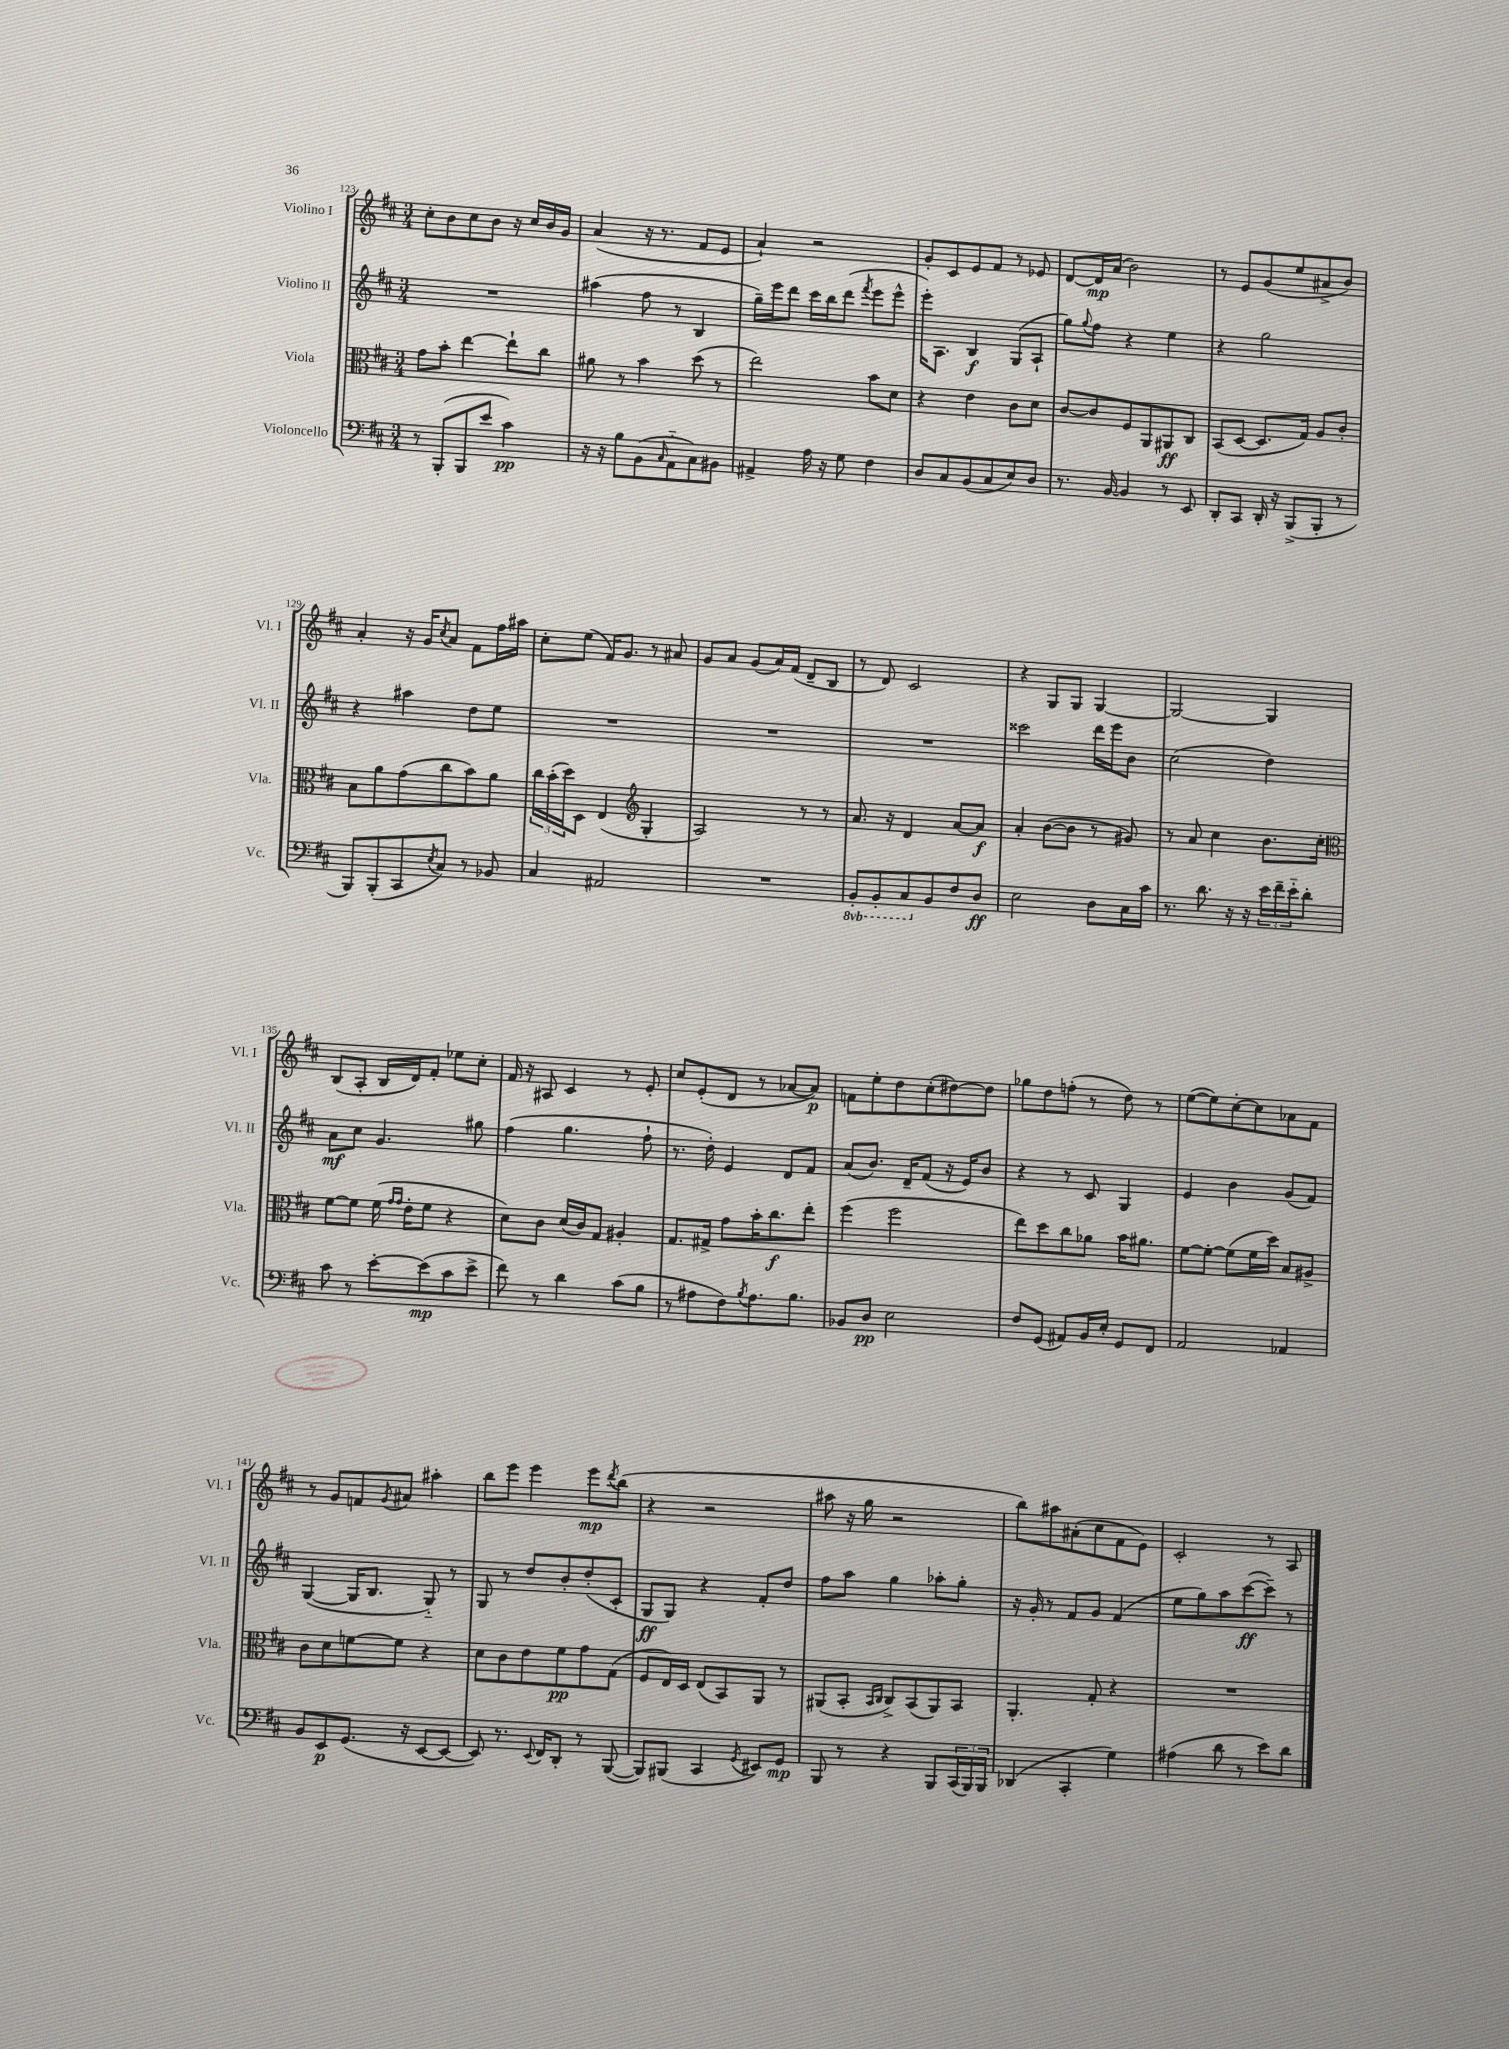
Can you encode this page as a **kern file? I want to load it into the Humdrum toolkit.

**kern	**kern	**kern	**kern
*staff4	*staff3	*staff2	*staff1
*clefF4	*clefC3	*clefG2	*clefG2
*k[f#c#]	*k[f#c#]	*k[f#c#]	*k[f#c#]
*M3/4	*M3/4	*M3/4	*M3/4
8r	8g	2.r	8cc#'
(8BBB'	8b'	.	8b
8BBB	[4ee	.	8cc#
8e	.	.	8b
4c#)	8ee`]	.	16r
.	.	.	16cc#
.	8cc#	.	16b
.	.	.	16g
=	=	=	=
16r	8a#	(4aa#	(4a
16r	.	.	.
8B	8r	.	.
(8BB	4b	8ff#	16r
.	.	.	8.r
16qqC#	.	.	.
8AA'~	.	8r	.
8C#)	(8dd	4B	8f#
8BB#	8r	.	8e
=	=	=	=
4AA#^	2ee)	16gg~)	4a`)
.	.	16eee	.
.	.	8ddd	.
16A	.	16ccc#	2r
16r	.	16bb	.
8G	.	(8ddd	.
.	.	8qfff#	.
4F#	8b	8eee	.
.	8d	8eee^^	.
=	=	=	=
8D	4r	16eee')	8g'
.	.	8.A	.
8C#	.	.	8c#
(8BB	4e	4B	8e
8C#	.	.	8f#
8E)	8c#	(8G	8r
8D	8d	8A`	8e-
=	=	=	=
8.r	[8c#	8gg)	[8d
.	.	8qqgg	.
.	8c#]	8ff#	16d]
[16BB	.	.	(16a
4BB]	8F#	4r	2b)
.	8AA	.	.
8r	8AA#	4ee	.
8EE	8C#	.	.
=	=	=	=
8DD'	(8BB	4r	8r
8CC#	[8D	.	8e
16DD'	8.D]	2gg	(8g
16r	.	.	.
(8BBB^	.	.	8ee
.	16G)	.	.
8BBB'	8A	.	8a#^
8r	8c#'	.	8b)
=	=	=	=
8BBB)	8B	4r	4a'
(8BBB'	8a	.	.
8CC#	(8g	4aa#	16r
.	.	.	16g
8qE	.	.	8qcc#
8C#)	8cc#	.	8a
8r	8b)	8dd	8f#
8BB-	8a	8ee	16ff#
.	.	.	16aa#
=	=	=	=
4C#	24cc#	2.r	8cc#'
.	(24b'	.	.
.	24dd)	.	.
.	8D	.	(8ee
2AA#	(4E	.	16f#)
.	.	.	8.g
*	*clefG2	*	*
.	4G'	.	8r
.	.	.	8a#
=	=	=	=
2.r	2A)	2.r	8g
.	.	.	8a
.	.	.	(8g
.	.	.	16a)
.	.	.	(16f#
.	8r	.	8d~
.	8r	.	8B
=	=	=	=
8BBB'	8.a	2.r	8r
8BBB'	.	.	8d)
.	16r	.	.
8CC#	4d	.	2c#
8BB	.	.	.
8F#	[8a	.	.
8D	8a]	.	.
=	=	=	=
2E	4a'	2ccc##	4r
.	([8b	.	8G
.	8b]	.	8G
8D	8r	16ddd	[4G
.	.	16eee	.
16C#	8g#)	8b	.
16c#	.	.	.
=	=	=	=
8.r	8r	(2cc#	2G_
.	8a	.	.
8.d	.	.	.
.	4cc#	.	.
16r	.	.	.
16r	.	.	.
24e	8.b	4dd)	4G]
24f#~	.	.	.
24e'~	.	.	.
8d'	.	.	.
.	16cc#'	.	.
=	=	=	=
*	*clefC3	*	*
8c#	[8f#	8a	(8B
8r	8f#]	8cc#	8A'
[8e'	(16f#	4.g	16B
.	16qqg	.	.
.	16qqg	.	.
.	16e'	.	16d)
(8e]	8f#	.	8f#'
8c#	4r	.	8ee-
8e^	.	8gg#	8cc#'
=	=	=	=
8f#)	8d)	(4ff#	16f#
.	.	.	16r
8r	8c#	.	8A#
4d	(16d	4.gg	4c#
.	16c#)	.	.
.	8G	.	.
(8c#	4A#'	.	8r
8B	.	8ff#`	8e'
=	=	=	=
8r	8.G	8.r	8cc#
8A#	.	.	(8e'
.	16G#^	16dd')	.
8F#)	8g	4e	8d
8qB	.	.	.
8.A#	16b'	.	8r
.	8.cc#	.	.
.	.	8d	[8a-
8.B	.	.	.
.	8ee'	8f#	8a-])
=	=	=	=
8BB-	(4ff#	(8a	8f
8D	.	8.b)	8ee'
2E	2ff#	.	8dd
.	.	16d~	.
.	.	(8f#	(8cc#'
.	.	16r	[8dd#)
.	.	16e)	.
.	.	8b	8dd#]
=	=	=	=
8F#	8ee)	4r	8gg-
(8GG	8dd	.	8dd
8AA#)	8cc#	8r	(8ff'
16BB	8a-	8c#	8r
16E'	.	.	.
8GG	16b	4G	8dd)
.	8.a#	.	.
8FF#	.	.	8r
=	=	=	=
2AA	[8f#	4e	([8ee
.	8f#'_	.	8ee])
.	(8f#]	4b	[8cc#'
.	16f#	.	8cc#]
.	16dd)	.	.
4AA-	8B	(8g	8a-
.	8A#^	8f#)	8f#
=	=	=	=
8BB	8c#	([4G	8r
8EE	8d	.	8g
(8.GG	[8f	16G]	8f
.	.	8.B	.
.	.	.	8qg
.	8f]	.	8a#
16r	.	.	.
[8EE	4r	8G'~)	4aa#'
8EE_	.	8r	.
=	=	=	=
8EE])	8d	8G	8bb
8.r	8c#	8r	8eee
.	8e	8dd	4eee
8qqEE	.	.	.
16FF#	.	.	.
8DD'	8f#	8b'	.
8r	8g	(8dd'	8eee
.	.	.	8qddd
([8BBB	(8G	8c#'	(8bb
=	=	=	=
8BBB])	8F#	8G	4r
(8BBB#	16E)	8G)	.
.	16D	.	.
4CC#	(8E	4r	2r
.	8BB)	.	.
8qGG	.	.	.
8EE#)	8AA	8f#'	.
8GG	8r	8dd	.
=	=	=	=
8BBB	(8AA#	8ff#	8aa#
8r	8BB'	8aa	16r
.	.	.	16gg
.	16qqBB	.	.
.	16qqC#	.	.
4r	8C#^)	4gg	2r
.	(8BB	.	.
8BBB	8AA#)	8aa-'	.
(24CC#	8BB	8gg'	.
24BBB)	.	.	.
24BBB	.	.	.
=	=	=	=
(4DD-	4.AA'	16r	8bb)
.	.	16g'	.
.	.	8r	8aa#
4CC#'	.	8f#	(8a#'
.	8G'	8g	8cc#
4G)	4r	(4f#	8f#
.	.	.	8e)
=	=	=	=
(4A#	2.r	8ee	2c#'
.	.	8gg)	.
8d	.	8aa	.
8r	.	([8ccc#	.
8e)	.	8ccc#~])	8r
8d	.	8r	8A
==	==	==	==
*-	*-	*-	*-
